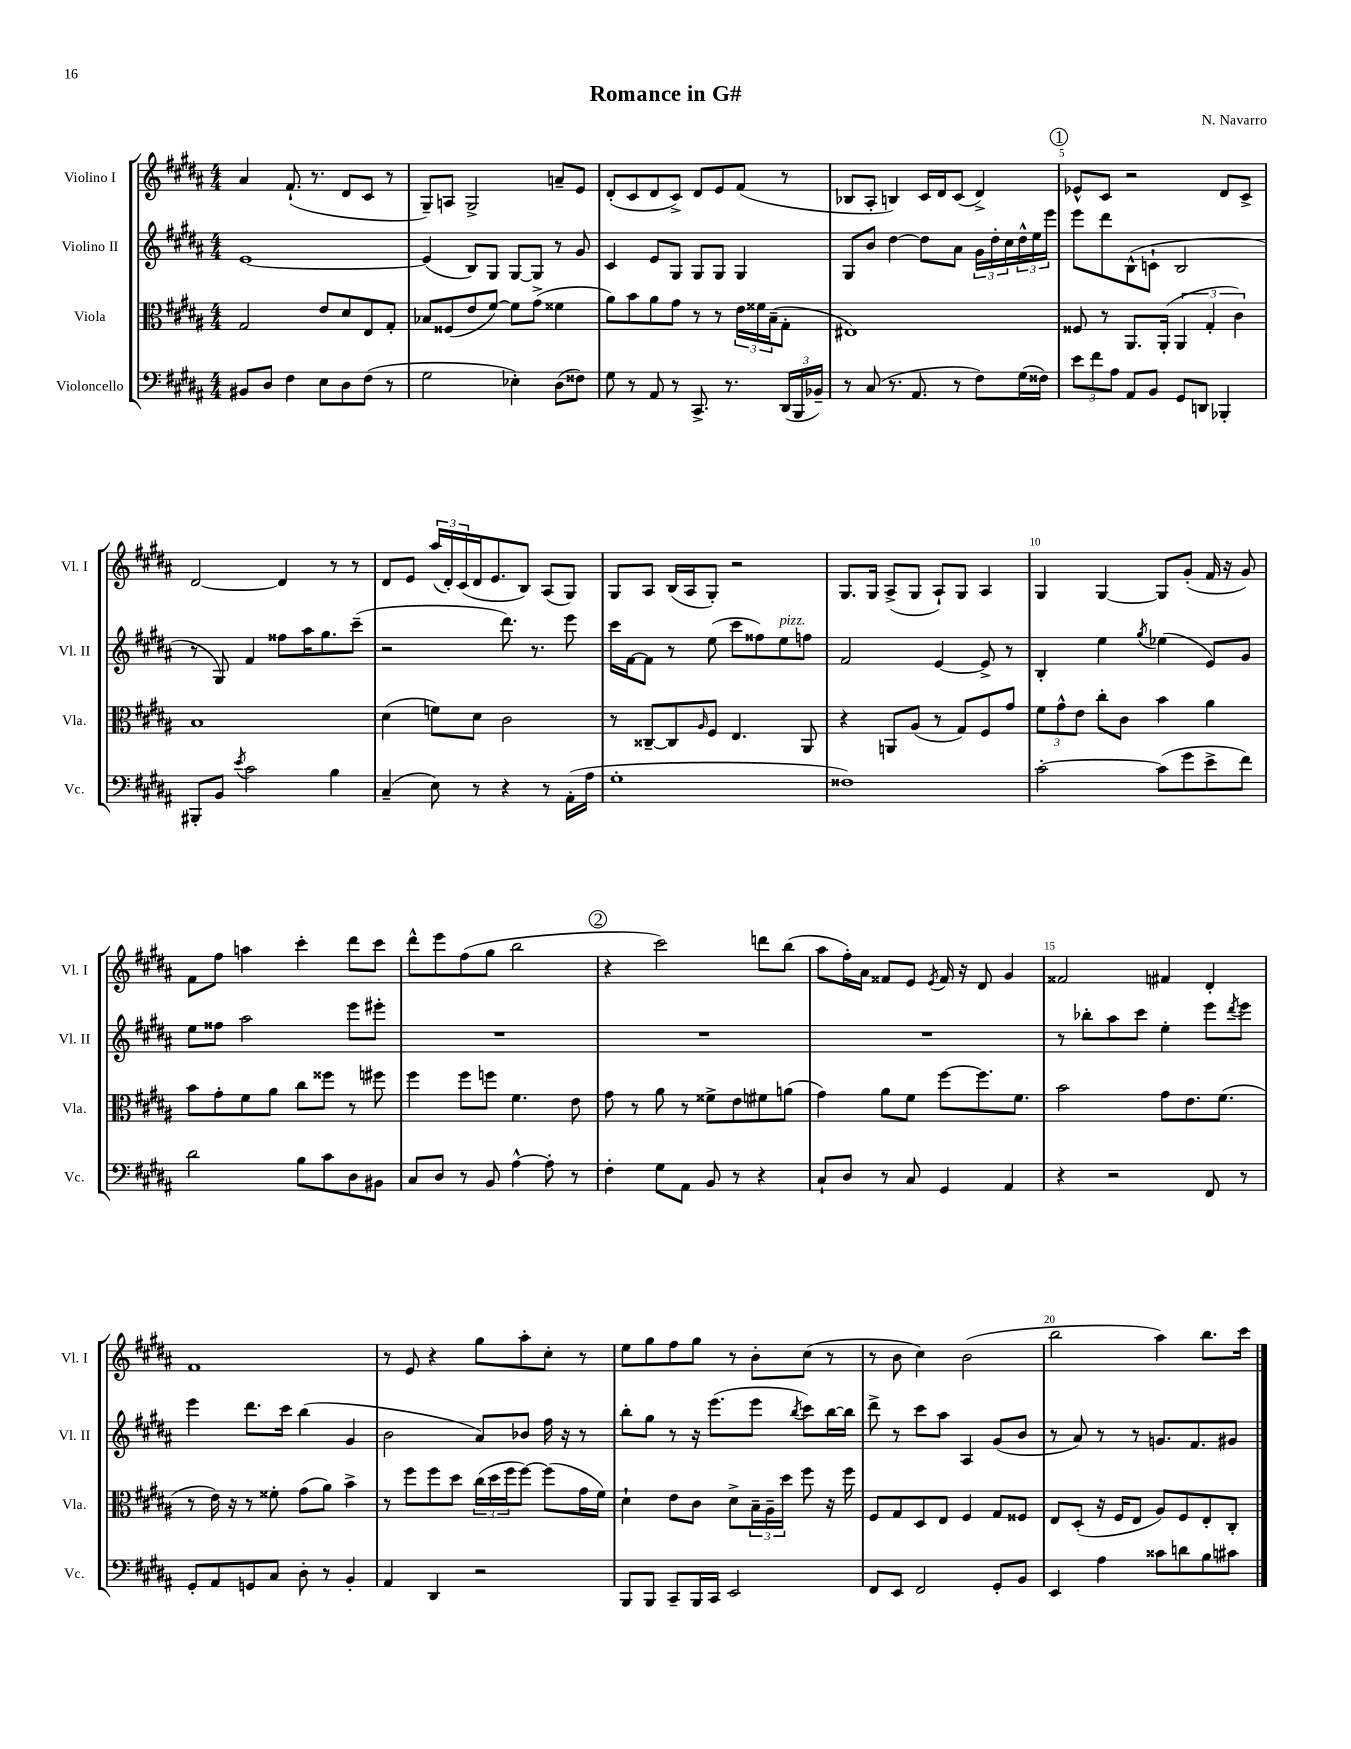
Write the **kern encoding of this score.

**kern	**kern	**kern	**kern
*part4	*part3	*part2	*part1
*staff4	*staff3	*staff2	*staff1
*I"Violoncello	*I"Viola	*I"Violino II	*I"Violino I
*I'Vc.	*I'Vla.	*I'Vl. II	*I'Vl. I
*clefF4	*clefC3	*clefG2	*clefG2
*k[f#c#g#d#a#]	*k[f#c#g#d#a#]	*k[f#c#g#d#a#]	*k[f#c#g#d#a#]
*M4/4	*M4/4	*M4/4	*M4/4
=1	=1	=1	=1
8BB#X/L	2G#/	[1e	4a#/
8D#/J	.	.	.
4F#\	.	.	(8.f#`/
.	.	.	8.r
8E\L	8e/L	.	.
8D#\	8d#/	.	8d#/L
(8F#\J	8E/	.	8c#/J
8r	8G#'/J	.	8r
=2	=2	=2	=2
2G#\	8B-X/L	(4e/]	8G#~/L)
.	(8F##X/	.	8An/J
.	8e/	8B/L)	2G#^/
.	[8f#/J)	8G#/J	.
4E-X'\)	8f#\L]	[8G#/L	.
.	(8g#^\J	8G#/J]	.
(8D#\L	4f##X\	8r	8an~/L
8F##X\J)	.	8g#/	8e/J
=3	=3	=3	=3
8G#\	8a#\L)	4c#/	(8d#'/L
8r	8b\	.	8c#/
8AA#/	8a#\	8e/L	8d#/
8r	8g#\J	8G#/J	8c#^/J)
8.CC#^/	8r	8G#/L	8d#/L
.	8r	8G#/J	8e/
8.r	.	.	.
.	24e\LL	4G#/	(8f#/J
.	24f##X\	.	.
.	(24B~\J	.	.
(24DD#/LL	8G#'\J	.	8r
24BBB/	.	.	.
24BB-X~/JJ)	.	.	.
=4	=4	=4	=4
8r	1E#X)	8G#/L	8B-X/L
(8C#/	.	8b/J	8A#'/J
8.r	.	[4dd#\	4Bn/)
8.AA#/	.	.	.
.	.	8dd#\L]	16c#/LL
.	.	.	16d#/J
8r	.	8a#\J	(8c#/J
8F#\L)	.	24g#\LL	4d#^/)
.	.	24dd#'\	.
.	.	24cc#\	.
(16G#\L	.	24dd#^^\	.
.	.	24ee\	.
16F##X\JJ)	.	.	.
.	.	24eee\JJ	.
!!LO:REH:place=s1:t=1
=5	=5	=5	=5
12e\L	8F##X/	8eee\L	8e-X^^/L
12f#\	.	.	.
.	8r	8ddd#\	8c#/J
12A#\J	.	.	.
8AA#/L	8.AA#/L	(8B^^\	2r
8BB/J	.	8cn`\J	.
.	(16AA#'/Jk	.	.
8GG#/L	6AA#/	2B/	.
8DDn/J	.	.	.
.	6G#'/	.	.
4BBB-X'/	.	.	8d#/L
.	6c#\)	.	.
.	.	.	8c#^/J
!!LO:LB:g=z
=6	=6	=6	=6
8BBB#X'/L	1B	8r	[2d#/
8BB/J	.	8G#/)	.
8qe/	.	.	.
2c#\	.	4f#/	.
.	.	8ff##X\L	4d#/]
.	.	16aa#\K	.
.	.	8.gg#\	.
4B\	.	.	8r
.	.	(8ccc#~\J	8r
=7	=7	=7	=7
(4C#~/	(4d#\	2r	8d#/L
.	.	.	8e/J
8E\)	8fn\L)	.	(24aa#/LL
.	.	.	24d#'/)
.	.	.	(24c#/
8r	8d#\J	.	16d#/J
.	.	.	8.e/
4r	2c#\	8.ddd#\)	.
.	.	.	8B/J)
.	.	8.r	.
8r	.	.	(8A#/L
(16AA#'\LL	.	8eee\	8G#/J)
16A#\JJ	.	.	.
=8	=8	=8	=8
1G#'	8r	16ccc#\LL	8G#/L
.	.	[16f#\J	.
.	[8C##X~/L	8f#\J]	8A#/J
.	8C##/]	8r	(16B/LL
.	.	.	16A#/J
.	16qqA#/	.	.
.	8F#/J	(8ee\	8G#'/J)
.	4.E/	8ccc#\L	2r
.	.	8ff##X\)	.
!	!	!LO:TX:a:i:t=pizz.	!
.	.	8ee\	.
.	8AA#/	8ffn\J	.
=9	=9	=9	=9
1F##X)	4r	2f#/	8.G#/L
.	.	.	16G#/Jk
.	8AAn/L	.	(8A#^/L
.	(8A#/J	.	8G#/J
.	8r	[4e/	8A#`/L)
.	8G#/L)	.	8G#/J
.	8F#/	8e^/]	4A#/
.	8g#/J	8r	.
=10	=10	=10	=10
[2c#'\	12f#\L	4B'/	4G#/
.	12g#^^\	.	.
.	12e\J	.	.
.	8cc#'\L	4ee\	[4G#/
.	8c#\J	.	.
.	.	8qgg#/	.
(8c#\L]	4b\	(4ee-X\	8G#/L]
8g#\	.	.	(8g#'/J
8e^\	4a#\	8e/L)	16f#/
.	.	.	16r
8f#\J)	.	8g#/J	8g#/)
!!LO:LB:g=z
=11	=11	=11	=11
2d#\	8b\L	8ee\L	8f#\L
.	8g#'\	8ff##X\J	8ff#\J
.	8f#\	2aa#\	4aan\
.	8a#\J	.	.
8B\L	8cc#\L	.	4ccc#'\
8c#\	8ff##X\J	.	.
8D#\	8r	8eee\L	8ddd#\L
8BB#X\J	8ff#X\	8eee#X'\J	8ccc#\J
=12	=12	=12	=12
8C#/L	4ff#\	1r	8ddd#^^\L
8D#/J	.	.	8eee\
8r	8ff#\L	.	(8ff#\
8BB/	8ffn\J	.	8gg#\J
[4A#^^\	4.f#\	.	2bb\
8A#'\]	.	.	.
8r	8e\	.	.
!!LO:REH:place=s1:t=2
=13	=13	=13	=13
4F#'\	8g#\	1r	4r
.	8r	.	.
8G#\L	8a#\	.	2ccc#\)
8AA#\J	8r	.	.
8BB/	8f##X^\L	.	.
8r	8e\	.	.
4r	8f#X\	.	8dddn\L
.	(8an\J	.	(8bb\J
=14	=14	=14	=14
8C#`/L	4g#\)	1r	8aa#\L
8D#/J	.	.	16ff#'\L)
.	.	.	16a#\JJ
8r	8a#\L	.	8f##X/L
8C#/	8f#\J	.	8e/J
.	.	.	8qe/
4GG#/	[8ff#\L	.	16f##/
.	.	.	16r
.	8.ff#\]	.	8d#/
4AA#/	.	.	4g#/
.	8.f#\J	.	.
=15	=15	=15	=15
4r	2b\	8r	2f##X/
.	.	8bb-X'\L	.
2r	.	8aa#\	.
.	.	8ccc#\J	.
.	8g#\L	4ee'\	4f#X/
.	8.e\	.	.
8FF#/	.	8eee\L	4d#'/
.	(8.f#\J	.	.
.	.	8qddd#/	.
8r	.	8eee\J	.
!!LO:LB:g=z
=16	=16	=16	=16
8GG#'/L	8r	4eee\	1f#
8AA#/	16e\)	.	.
.	16r	.	.
8GGn/	8r	8.ddd#\L	.
8C#/J	8f##X'\	.	.
.	.	16ccc#\Jk	.
8D#'\	(8g#\L	(4bb\	.
8r	8a#\J)	.	.
4BB'/	4b^\	4g#/	.
=17	=17	=17	=17
4AA#/	8r	2b\	8r
.	8ff#\L	.	8e/
4DD#/	8ff#\	.	4r
.	8dd#\J	.	.
2r	(24cc#\LL	8a#/L)	8gg#\L
.	24dd#\	.	.
.	24ff#\J	.	.
.	[8ff#\J)	8b-X/J	8aa#'\
.	(8ff#\L]	16ff#\	8cc#'\J
.	.	16r	.
.	16g#\L	8r	8r
.	16f#\JJ)	.	.
=18	=18	=18	=18
8BBB/L	4d#`\	8bb'\L	8ee\L
8BBB/J	.	8gg#\J	8gg#\
8CC#~/L	8e\L	8r	8ff#\
16BBB/L	8c#\J	16r	8gg#\J
16CC#/JJ	.	(8.eee\L	.
2EE/	8d#^\L	.	8r
.	24B~\L	8eee\J	8b'\L
.	24A#~\	.	.
.	24dd#\JJ	.	.
.	.	8qbb/	.
.	8ff#\	8ccc#\L)	(8cc#\J
.	16r	[16bb\L	8r
.	16ff#\	16bb\JJ]	.
=19	=19	=19	=19
8FF#/L	8F#/L	8ddd#^\	8r
8EE/J	8G#/	8r	8b\
2FF#/	8D#/	8ccc#\L	4cc#\)
.	8E/J	8aa#\J	.
.	4F#/	4A#/	(2b\
8GG#'/L	8G#/L	(8g#/L	.
8BB/J	8F##X/J	8b/J	.
=20	=20	=20	=20
4EE/	8E/L	8r	2bb\
.	(8D#'/J	8a#/)	.
4A#\	16r	8r	.
.	16F#/KL	.	.
.	8E/J	8r	.
8c##X\L	8A#/L)	8.gn/L	4aa#\)
8dn\	8F#/	.	.
.	.	8.f#/	.
8B\	8E'/	.	8.bb\L
8c#X\J	8C#'/J	8g#X/J	.
.	.	.	16ccc#\Jk
==	==	==	==
*-	*-	*-	*-
